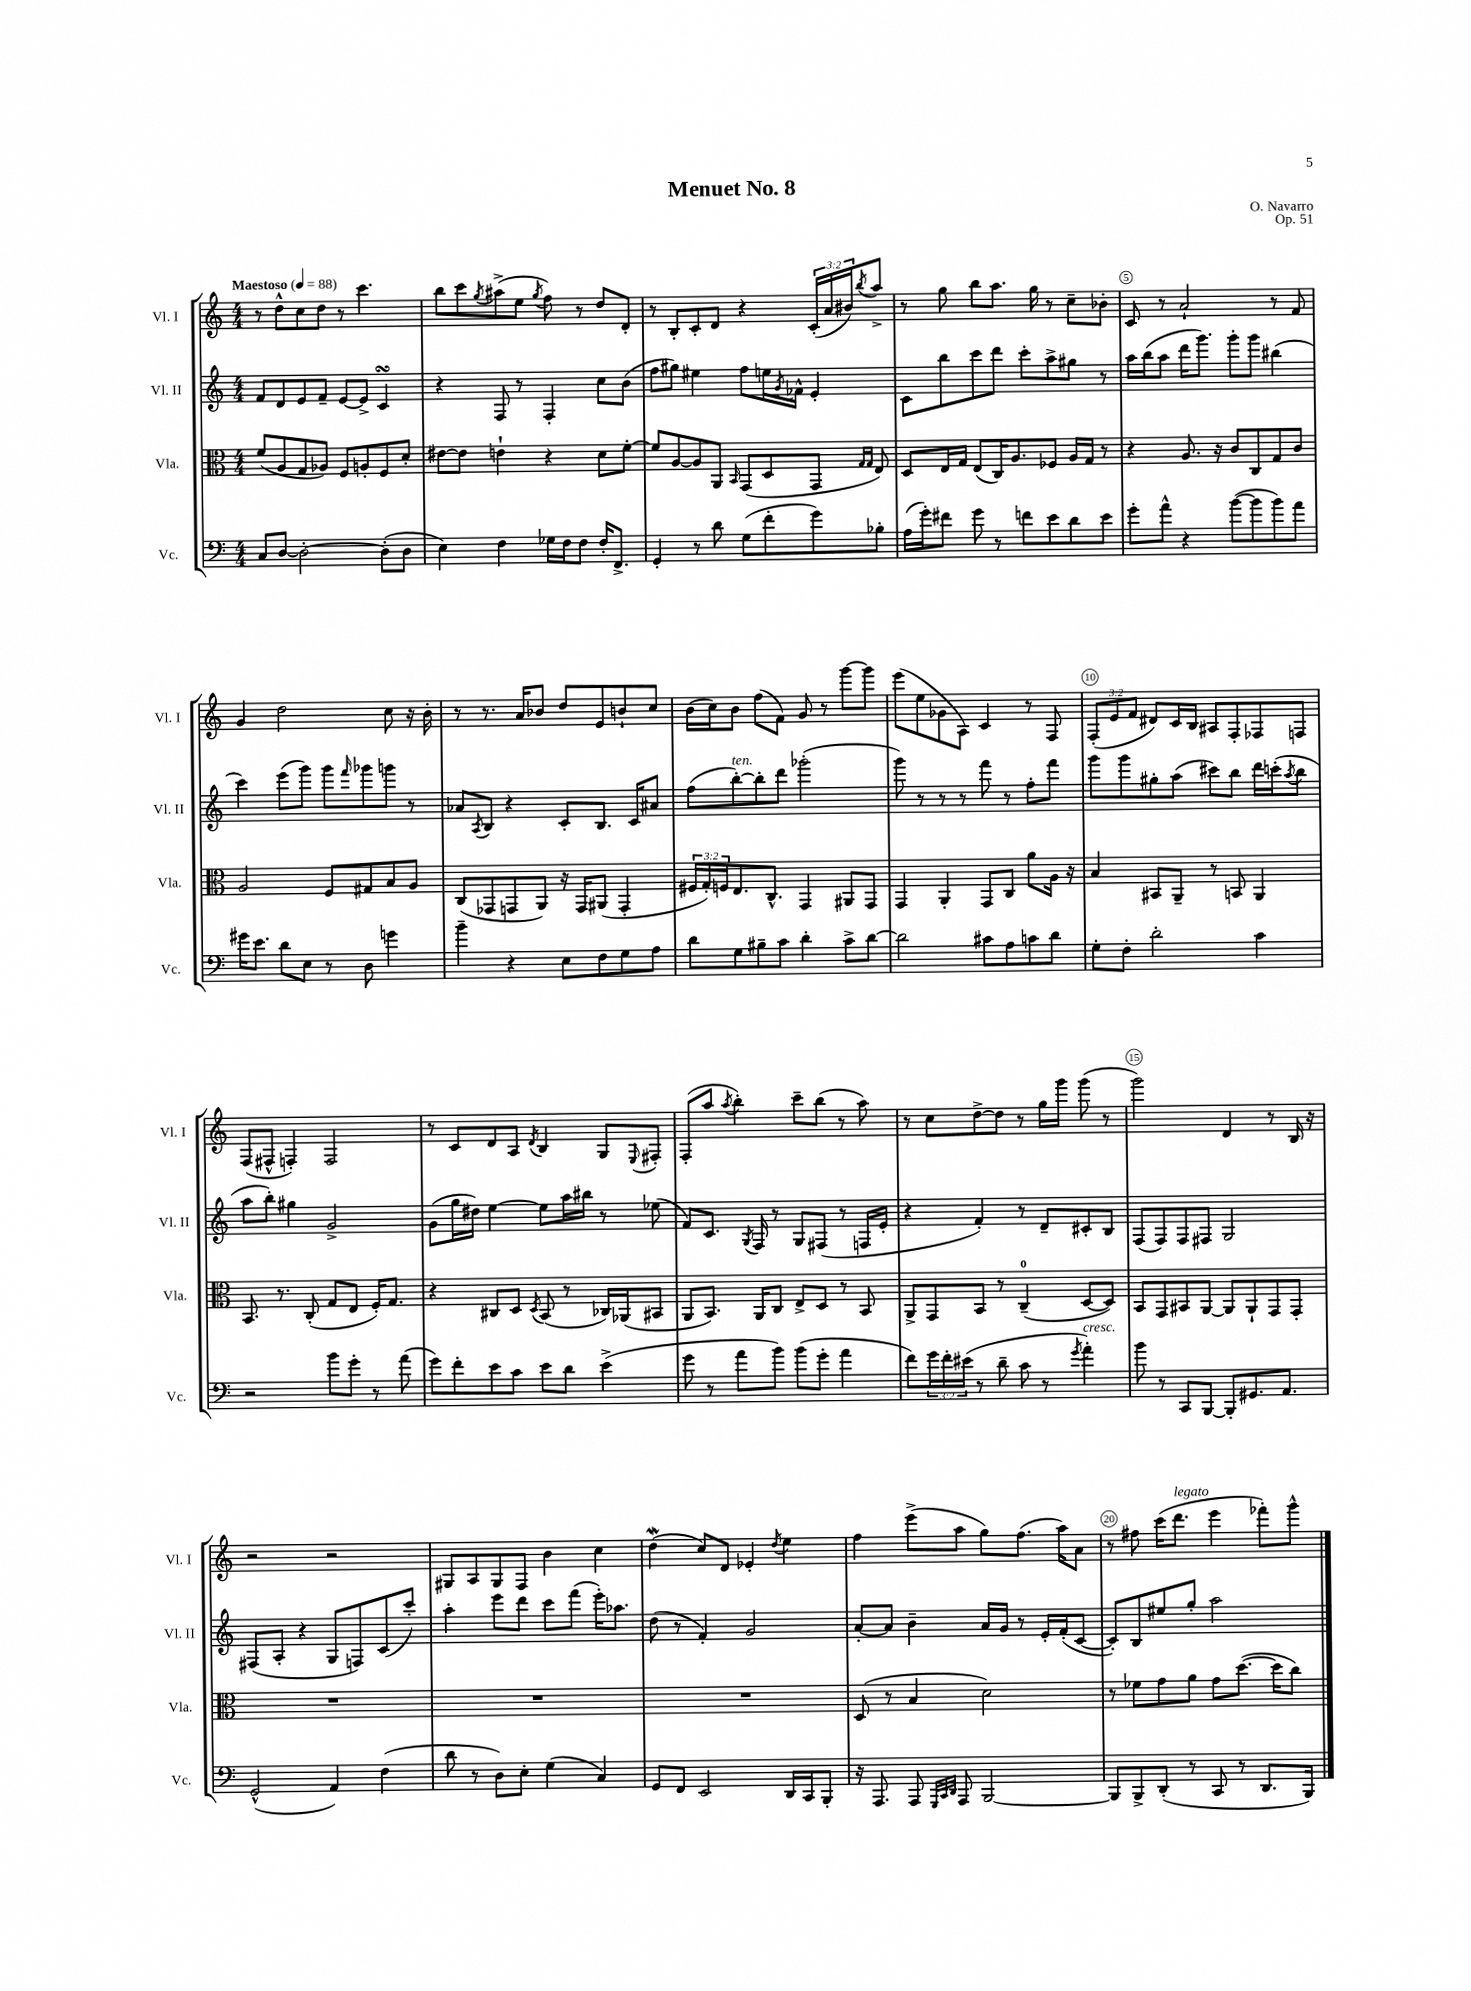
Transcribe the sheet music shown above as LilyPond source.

\header { title = "Menuet No. 8" composer = "O. Navarro" opus = "Op. 51" }
<<
\new StaffGroup <<
\new Staff = "s0" \with { instrumentName = "Vl. I" shortInstrumentName = "Vl. I" } {
    \clef treble \key c \major \numericTimeSignature \time 4/4 \override Staff.TupletNumber.text = #tuplet-number::calc-fraction-text \tempo "Maestoso" 4 = 88
    r8 d''8-^ c''8 d''8 r8 c'''4. |
    b''8 c'''8 \acciaccatura { g''8 } ais''8->( e''8 \acciaccatura { g''8 } f''8) r8 d''8 d'8-. |
    r8 b8-. c'8-. d'8 r4 \tuplet 3/2 { c'16-.( a'16 bis'16) } \acciaccatura { b''8 } a''8-> |
    r8 g''8 b''8 a''8. g''16 r8 c''8-- bes'8-. |
    c'8 r8 a'2-! r8 f'8 |
    g'4 d''2 c''8 r16 b'16-. |
    r8 r8. a'16 bes'8 d''8 e'8 b'8-! c''8 |
    b'16( c''16) b'8 f''8( f'8) g'8 r8 g'''8~ g'''8 |
    e'''8( e''8 ges'8 a8) c'4 r8 f8 |
    \tuplet 3/2 { f8-.( e'8 f'8 } dis'8) c'16 b16 ais8 f8-. fes8 f8 |
    f8( fis8-^ f4-.) f2 |
    r8 c'8 d'8 a8 \acciaccatura { d'8 } b4 g8 \appoggiatura { e8 } fis8-. |
    f8-.( a''8 \acciaccatura { a''8 } b''4-.) c'''8-- b''8( r8 a''8) |
    r8 c''8 d''8~-> d''8 r8 g''16 g'''16 g'''8( r8 |
    g'''2) d'4 r8 b16 r16 |
    r2 r2 |
    gis8 a8 gis8 f8 b'4 c''4 |
    d''4\mordent( c''8) d'8 ees'4-. \acciaccatura { d''8 } e''4 |
    f''4 e'''8->( a''8 g''8) f''8.( a''16) a'8 |
    r8 fis''8 c'''16( d'''8.^\markup { \italic "legato" } e'''4 fes'''8-.) g'''8-^ \bar "|." |
}
\new Staff = "s1" \with { instrumentName = "Vl. II" shortInstrumentName = "Vl. II" } {
    \clef treble \key c \major \numericTimeSignature \time 4/4
    f'8 d'8 e'8 f'8-- e'8~ e'8-> c'4\turn |
    r4 f8 r8 f4-. c''8 b'8( |
    f''8 gis''8) eis''4 f''8 e''16 \acciaccatura { g'8 } fes'16-^ e'4-. |
    c'8 b''8 c'''8 d'''8 c'''8-. a''8-> gis''8 r8 |
    a''16 b''16( a''8 d'''16 g'''8.) g'''8-. g'''8 bis''4( |
    c'''4) e'''8( g'''8) g'''8 \grace { f'''16 } ges'''8 g'''8 r8 |
    aes'8 \acciaccatura { a8 } b8 r4 c'8-. b8. c'16 ais'8 |
    f''8( b''8~-.^\markup { \italic "ten." }) b''8-. d'''8 ges'''2-.( |
    g'''8) r8 r8 r8 f'''8 r8 f''8-. f'''8 |
    g'''8 g'''8 gis''8-. a''8( cis'''8) b''8 d'''16 c'''16-.( \acciaccatura { a''8 } b''8 |
    a''8 b''8-.) gis''4 g'2-> |
    g'8( g''16 dis''16) e''4~ e''8 a''16 bis''16 r8 ees''8( |
    f'8) c'8. \acciaccatura { g8 } f16 r8 g8 fis8( r8 f16 e'16-. |
    r4 f'4-.) r8 d'8-- cis'8-. b8 |
    f8( f8) f8 fis8 g2 |
    fis8( a8-. r4 g8 f8) c'8( c'''8-.) |
    a''4-. e'''8 d'''8 c'''8 f'''8( e'''16-.) aes''8. |
    d''8( r8 f'4-.) g'2 |
    a'8~-. a'8 b'4-- a'16 g'16 r8 e'16-. f'16-.( c'8~ |
    c'8-.) b8 eis''8 g''8-. a''2 \bar "|." |
}
\new Staff = "s2" \with { instrumentName = "Vla." shortInstrumentName = "Vla." } {
    \clef alto \key c \major \numericTimeSignature \time 4/4 \override Staff.TupletNumber.text = #tuplet-number::calc-fraction-text
    f'8( a8 g8 aes8) f8 a8-. f8 d'8-. |
    eis'8~ eis'8 e'4-! r4 d'8 f'8~-. |
    f'8 a8~ a8 a,8 \grace { b,16 } g,8( d8 g,8 \grace { g16 g16 } e8) |
    d8 e16 g16 e8( c16) a8. fes8 a16 g16 r8 |
    r4 a8. r16 c'8 c8 g8 c'8 |
    a2 f8 gis8 b8 a8 |
    c8( ges,8 g,8 a,8) r16 g,16 ais,8( g,4-. |
    \tuplet 3/2 { fis16 g16-.) f16 } e8. c8.-^ g,4 ais,8 g,8 |
    g,4 a,4-. g,8 c8 a'8 a16 r16 |
    b4 bis,8 a,8-- r8 b,8 a,4 |
    b,8. r8. c8-.( g8 e8 f16-.) g8. |
    r4 cis8 d8 \acciaccatura { d8 } b,8( r8 ces16) aes,16( bis,8 |
    a,8 b,8.) a,16 c8 e8-> d8 r8 b,8 |
    a,8-> g,8 b,8 r8 c4-0--( d8~ d8) |
    b,8 g,8 bis,8 a,8~ a,8 a,8-! g,8 g,8-. |
    R1 |
    R1 |
    R1 |
    d8( r8 b4 d'2) |
    r8 fes'8 g'8 a'8 g'8 d''8.~( d''16 c''8) \bar "|." |
}
\new Staff = "s3" \with { instrumentName = "Vc." shortInstrumentName = "Vc." } {
    \clef bass \key c \major \numericTimeSignature \time 4/4 \override Staff.TupletNumber.text = #tuplet-number::calc-fraction-text
    c8 d8~ d2~-. d8-.( d8 |
    e4) f4 ges16 f16 f8 f16-. f,8.-> |
    g,4-. r8 d'8 g8( f'8-. g'8) bes8-. |
    a16( g'16-.) fis'8 g'8 r8 f'8 e'8 d'8 e'8 |
    g'8-. a'8-^ r4 b'8~( b'8 b'8) a'8 |
    gis'16 e'8. d'8 e8 r8 d8 g'4 |
    b'4-- r4 e8 f8 g8 a8 |
    d'8 g8 bis8-- c'8 d'4-. c'8-> d'8~ |
    d'2 cis'8 a8 c'8 d'8 |
    g8-. f8-. d'2-. c'4 |
    r2 b'8 g'8-. r8 a'8( |
    g'8) f'8-. e'8 c'8 e'8 d'8 e'4->( |
    g'8 r8 a'8 b'8) b'8( g'8-. a'4 |
    f'8) \tuplet 3/2 { g'16 f'16-. eis'16( } r8 d'8-- c'8 r8 \acciaccatura { g'8 } a'4-.^\markup { \italic "cresc." }) |
    b'8 r8 c,8 b,,8~ b,,8-. gis,8. a,8. |
    g,2-^( a,4) f4( |
    d'8 r8 d8) e8-. g4( c4) |
    g,8 f,8 e,2 d,16 c,16 b,,8-. |
    r16 a,,8. a,,8 \grace { g,,32 c,32 d,32 } a,,8 b,,2~ |
    b,,8 b,,8-> d,8-.( r8 c,8 r8 d,8. b,,16) \bar "|." |
}
>>
>>
\layout { \context { \Score \override BarNumber.break-visibility = ##(#f #t #t) barNumberVisibility = #(every-nth-bar-number-visible 5) \override BarNumber.stencil = #(make-stencil-circler 0.1 0.3 ly:text-interface::print) } }
